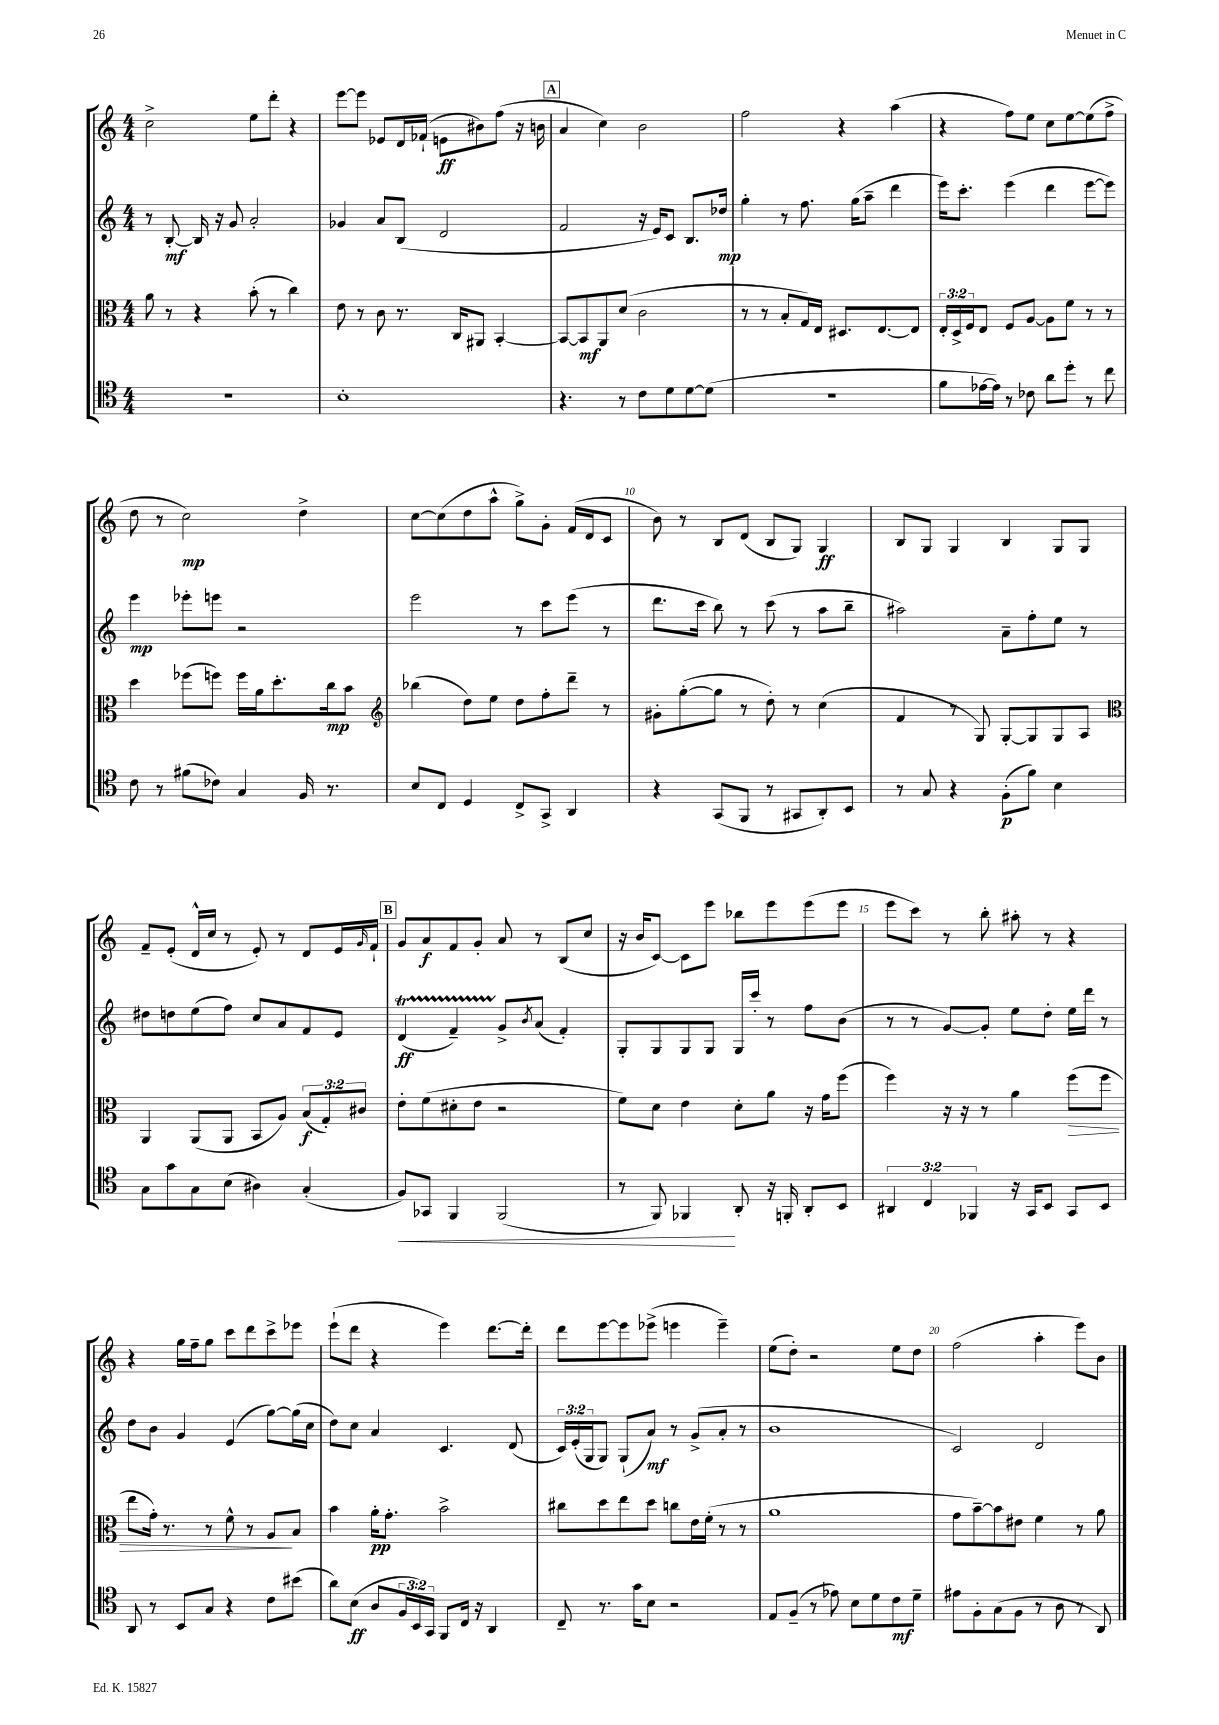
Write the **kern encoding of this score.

**kern	**dynam	**kern	**dynam	**kern	**dynam	**kern	**dynam
*part4	*part4	*part3	*part3	*part2	*part2	*part1	*part1
*staff4	*staff4	*staff3	*staff3	*staff2	*staff2	*staff1	*staff1
*clefC4	*	*clefC3	*	*clefG2	*	*clefG2	*
*k[]	*	*k[]	*	*k[]	*	*k[]	*
*M4/4	*	*M4/4	*	*M4/4	*	*M4/4	*
=3	=3	=3	=3	=3	=3	=3	=3
1r	.	8a\	.	8r	.	2cc^\	.
.	.	8r	.	[8B'/	mf	.	.
.	.	4r	.	16B/]	.	.	.
.	.	.	.	16r	.	.	.
.	.	.	.	8g/	.	.	.
.	.	(8b'\	.	2a'/	.	8ee\L	.
.	.	8r	.	.	.	8ddd'\J	.
.	.	4cc\)	.	.	.	4r	.
=4	=4	=4	=4	=4	=4	=4	=4
1B'	.	8e\	.	4g-X/	.	[8eee\L	.
.	.	8r	.	.	.	8eee\J]	.
.	.	8c\	.	8a/L	.	8e-X/L	.
.	.	8.r	.	(8B/J	.	16d/L	.
.	.	.	.	.	.	(16f-X`/JJ	.
.	.	.	.	2d/	.	8en\L	ff
.	.	16C/KL	.	.	.	.	.
.	.	8AA#X/J	.	.	.	8b#X\)	.
.	.	[4BB'/	.	.	.	(8ff\J	.
.	.	.	.	.	.	16r	.
.	.	.	.	.	.	16bn\	.
!!LO:REH:place=s1:t=A
=5	=5	=5	=5	=5	=5	=5	=5
4.r	.	8BB/L_	.	2f/	.	4a/	.
.	.	8BB/]	mf	.	.	.	.
.	.	8AA/	.	.	.	4cc\)	.
8r	.	(8d/J	.	.	.	.	.
8c\L	.	2c\	.	16r	.	2b\	.
.	.	.	.	16e/KL)	.	.	.
8d\	.	.	.	8c/J	.	.	.
[8d\	.	.	.	8.B/L	.	.	.
(8d\J]	.	.	.	.	.	.	.
.	.	.	.	16dd-X/Jk	mp	.	.
=6	=6	=6	=6	=6	=6	=6	=6
1r	.	8r	.	4gg'\	.	2ff\	.
.	.	8r	.	.	.	.	.
.	.	8B'/L	.	8r	.	.	.
.	.	16G/L)	.	8.ff\	.	.	.
.	.	16E/JJ	.	.	.	.	.
.	.	8.D#X/L	.	.	.	4r	.
.	.	.	.	(16gg\KL	.	.	.
.	.	.	.	8aa~\J	.	.	.
.	.	[8.E/	.	.	.	.	.
.	.	.	.	4ddd\	.	(4aa\	.
.	.	8E/J]	.	.	.	.	.
=7	=7	=7	=7	=7	=7	=7	=7
8f\L	.	24E'/LL	.	16eee\KL)	.	4r	.
.	.	24D^/	.	.	.	.	.
.	.	.	.	8.ccc'\J	.	.	.
.	.	24F/J	.	.	.	.	.
[16e-X\L	.	8E/J	.	.	.	.	.
16e-\JJ])	.	.	.	.	.	.	.
8r	.	8F/L	.	(4eee\	.	8ff\L)	.
8c-X\	.	[8A/J	.	.	.	8ee\J	.
8a\L	.	8A\L]	.	4ddd\	.	8cc\L	.
8dd'\J	.	8f\J	.	.	.	[8ee\	.
8r	.	8r	.	[8eee\L	.	(8ee\]	.
8cc\	.	8r	.	8eee\J])	.	8ff^\J	.
!!LO:LB:g=z
=8	=8	=8	=8	=8	=8	=8	=8
8c\	.	4dd\	.	4eee\	mp	8dd\	.
8r	.	.	.	.	.	8r	.
(8f#X\L	.	(8ff-X\L	.	8eee-X'\L	.	2cc\)	mp
8c-X\J)	.	8ffn\J)	.	8eeen\J	.	.	.
4G/	.	16ff\LL	.	2r	.	.	.
.	.	16a\J	.	.	.	.	.
.	.	8.dd'\	.	.	.	.	.
16F/	.	.	.	.	.	4dd^\	.
8.r	.	16cc\k	mp	.	.	.	.
.	.	8b\J	.	.	.	.	.
=9	=9	=9	=9	=9	=9	=9	=9
*	*	*clefG2	*	*	*	*	*
8B/L	.	(4bb-X\	.	2eee\	.	[8cc\L	.
8C/J	.	.	.	.	.	(8cc\]	.
4D/	.	8dd\L)	.	.	.	8dd\	.
.	.	8ee\J	.	.	.	8aa^^\J	.
8C^/L	.	8dd\L	.	8r	.	8gg^\L)	.
8GG^/J	.	8ff'\	.	8ccc\L	.	8g'\J	.
4AA/	.	8ddd~\J	.	(8eee\J	.	(16f/LL	.
.	.	.	.	.	.	16d/J	.
.	.	8r	.	8r	.	8c/J	.
=10	=10	=10	=10	=10	=10	=10	=10
4r	.	8g#X'\L	.	8.ddd\L	.	8b\)	.
.	.	([8gg'\	.	.	.	8r	.
.	.	.	.	16ccc\Jk	.	.	.
(8GG/L	.	8gg\J]	.	8bb\)	.	8B/L	.
8FF/J	.	8r	.	8r	.	(8d/J	.
8r	.	8dd'\)	.	(8ccc\	.	8B/L	.
8GG#X/L	.	8r	.	8r	.	8G/J)	.
8AA'/)	.	(4cc\	.	8aa\L	.	4G/	ff
8BB/J	.	.	.	8bb~\J	.	.	.
=11	=11	=11	=11	=11	=11	=11	=11
8r	.	4f/	.	2aa#X\)	.	8B/L	.
8G/	.	.	.	.	.	8G/J	.
4r	.	8r	.	.	.	4G/	.
.	.	8G/)	.	.	.	.	.
(8F'\L	p	[8G'/L	.	8a~\L	.	4B/	.
8f\J)	.	8G/]	.	8ff'\	.	.	.
4B\	.	8G/	.	8ee\J	.	8G/L	.
.	.	8A/J	.	8r	.	8G/J	.
!!LO:LB:g=z
=12	=12	=12	=12	=12	=12	=12	=12
*	*	*clefC3	*	*	*	*	*
8G\L	.	4AA/	.	8dd#X\L	.	8f~/L	.
8g\	.	.	.	8ddn\	.	(8e'/J	.
8G\	.	(8AA/L	.	(8ee\	.	16d^^/LL	.
.	.	.	.	.	.	16cc/JJ	.
(8B\J	.	8AA/J	.	8ff\J)	.	8r	.
4A#X\)	.	8BB/L	.	8cc/L	.	8e'/)	.
.	.	8A/J)	.	8a/	.	8r	.
(4G'/	.	(12B/L	f	8f/	.	8d/L	.
.	.	12G'/)	.	.	.	.	.
.	.	.	.	8e/J	.	16e/L	.
.	.	12c#X/J	.	.	.	.	.
.	.	.	.	.	.	16qqg/	.
.	.	.	.	.	.	16f`/JJ	.
!!LO:REH:place=s1:t=B
=13	=13	=13	=13	=13	=13	=13	=13
!	!LO:HP:b	!	!	!	!	!	!
8F/L)	<	8e'\L	.	(4dT/	ff	8g/L	.
8GG-X/J	.	(8f\	.	.	.	8a/	f
4FF/	.	8d#X'\	.	4fTTT~/)	.	8f/	.
.	.	8e\J	.	.	.	8g'/J	.
(2FF/	.	2r	.	8g^/L	.	8a/	.
.	.	.	.	8qb/	.	.	.
.	.	.	.	(8a/J	.	8r	.
.	.	.	.	4f'/)	.	(8B/L	.
.	.	.	.	.	.	8cc/J	.
=14	=14	=14	=14	=14	=14	=14	=14
8r	.	8f\L)	.	8G'/L	.	16r	.
.	.	.	.	.	.	16b/KL	.
8FF/)	.	8d\J	.	8G/	.	[8c/J)	.
4FF-X/	.	4e\	.	8G/	.	8c\L]	.
.	.	.	.	8G/J	.	8eee\J	.
8AA'/	[	8d'\L	.	16G/LL	.	8bb-X\L	.
.	.	.	.	16ccc'/JJ	.	.	.
16r	.	8a\J	.	8r	.	8eee\	.
16FFn'/	.	.	.	.	.	.	.
8AA'/L	.	16r	.	8ff\L	.	(8eee\	.
.	.	16g\KL	.	.	.	.	.
8BB/J	.	(8ff\J	.	(8b\J	.	8eee\J	.
=15	=15	=15	=15	=15	=15	=15	=15
6AA#X/	.	4ff\)	.	8r	.	8eee\L	.
.	.	.	.	8r	.	8ccc\J)	.
6C/	.	.	.	.	.	.	.
.	.	16r	.	[8g/L)	.	8r	.
.	.	16r	.	.	.	.	.
6FF-X/	.	.	.	.	.	.	.
.	.	8r	.	8g'/J]	.	8bb'\	.
16r	.	4a\	.	8ee\L	.	8aa#X'\	.
16GG/KL	.	.	.	.	.	.	.
8BB/J	.	.	.	8dd'\J	.	8r	.
!	!	!	!LO:HP:b	!	!	!	!
8GG/L	.	(8ff\L	>	16ee\LL	.	4r	.
.	.	.	.	16ddd\JJ	.	.	.
8BB/J	.	8ff\J	.	8r	.	.	.
!!LO:LB:g=z
=16	=16	=16	=16	=16	=16	=16	=16
8AA/	.	8ee\L	.	8dd\L	.	4r	.
8r	.	16g'\Jk)	.	8b\J	.	.	.
.	.	8.r	.	.	.	.	.
8BB/L	.	.	.	4g/	.	16gg\LL	.
.	.	.	.	.	.	16ff~\J	.
8G/J	.	8r	.	.	.	8gg\J	.
4r	.	8f^^\	.	(4e/	.	8ccc\L	.
.	.	8r	.	.	.	8ddd\	.
8c\L	.	8A/L	.	[8gg\L)	.	8ccc^\	.
(8b#X\J	.	8B/J	]	(16gg\L]	.	8eee-X\J	.
.	.	.	.	16cc\JJ	.	.	.
=17	=17	=17	=17	=17	=17	=17	=17
8a\L)	.	4b\	.	8dd\L)	.	(8eee`\L	.
(8B\J	ff	.	.	8cc\J	.	8ddd\J	.
8A/L	.	16a'\KL	pp	4a/	.	4r	.
.	.	8.g'\J	.	.	.	.	.
24F/L	.	.	.	.	.	.	.
24BB/)	.	.	.	.	.	.	.
24GG/JJ	.	.	.	.	.	.	.
8FF/L	.	2b^\	.	4.c/	.	4eee\)	.
16C/Jk	.	.	.	.	.	.	.
16r	.	.	.	.	.	.	.
4AA/	.	.	.	.	.	[8.ddd\L	.
.	.	.	.	(8d/	.	.	.
.	.	.	.	.	.	16ddd'\Jk]	.
=18	=18	=18	=18	=18	=18	=18	=18
8C~/	.	8cc#X\L	.	24c/LL)	.	8ddd\L	.
.	.	.	.	(24e'/	.	.	.
.	.	.	.	24G/J	.	.	.
8.r	.	8dd\	.	8G/J)	.	[8eee\	.
.	.	8ee\	.	(8G`/L	.	8eee\]	.
16g\KL	.	.	.	.	.	.	.
8B\J	.	8dd\J	.	8a/J)	mf	(8eee-X^\J	.
2r	.	8ccn\L	.	8r	.	4eeen\	.
.	.	16e\L	.	(8g^/L	.	.	.
.	.	(16f'\JJ	.	.	.	.	.
.	.	8r	.	8a'/J	.	4eee~\)	.
.	.	8r	.	8r	.	.	.
=19	=19	=19	=19	=19	=19	=19	=19
8E/L	.	1a	.	1b	.	(8ee\L	.
(8F~/J	.	.	.	.	.	8dd'\J)	.
8r	.	.	.	.	.	2r	.
8e-X\)	.	.	.	.	.	.	.
8B\L	.	.	.	.	.	.	.
8d\	.	.	.	.	.	.	.
8c\	mf	.	.	.	.	8ee\L	.
8d~\J	.	.	.	.	.	8dd\J	.
=20	=20	=20	=20	=20	=20	=20	=20
8e#X\L	.	8g\L	.	2c/)	.	(2ff\	.
8F'\	.	[8b~\)	.	.	.	.	.
(8G\	.	8b\]	.	.	.	.	.
8F\J	.	8e#X\J	.	.	.	.	.
8r	.	4f\	.	2d/	.	4aa'\	.
8A\	.	.	.	.	.	.	.
8r	.	8r	.	.	.	8eee\L)	.
8AA/)	.	8a\	.	.	.	8b\J	.
==	==	==	==	==	==	==	==
*-	*-	*-	*-	*-	*-	*-	*-
